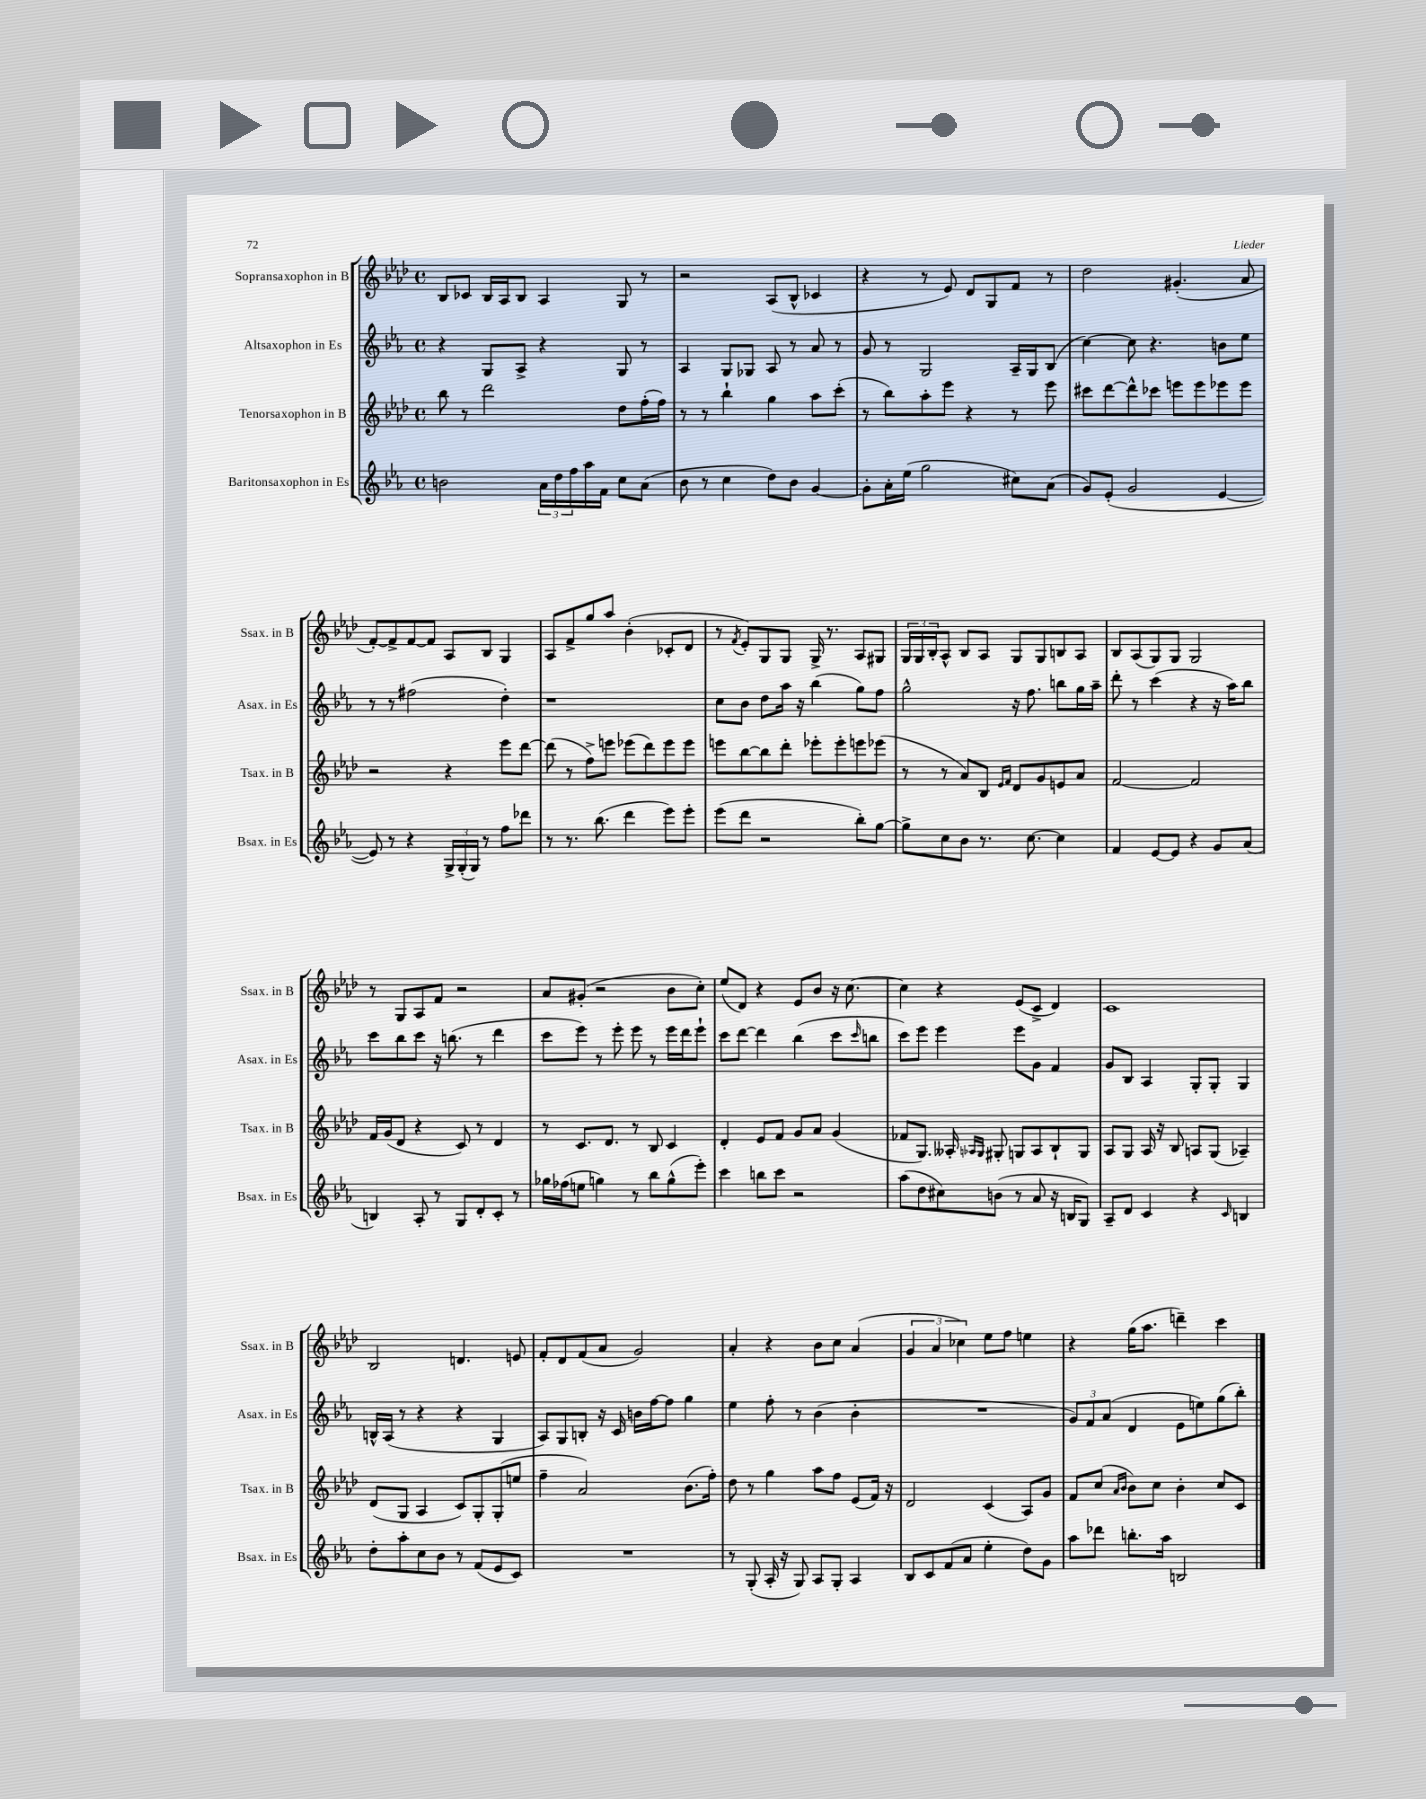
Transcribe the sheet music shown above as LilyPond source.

<<
\new StaffGroup <<
\new Staff = "s0" \with { instrumentName = "Sopransaxophon in B" shortInstrumentName = "Ssax. in B" } {
    \clef treble \key aes \major \defaultTimeSignature \time 4/4
    bes8 ces'8 bes16 aes16 bes8 aes4 g8 r8 |
    r2 aes8( bes8-^ ces'4 |
    r4 r8 ees'8) des'8 g8 f'8 r8 |
    des''2 gis'4.-.( aes'8 |
    f'8~-.) f'8-> f'8~ f'8 aes8 bes8 g4 |
    aes8 f'8-> g''8 aes''8 bes'4-.( ces'8-. des'8 |
    r8 \acciaccatura { f'8 } ees'8-.) g8 g8 g16-> r8. aes8 gis8 |
    \tuplet 3/2 { g16 g16 bes16-. } aes8-^ bes8 aes8 g8 g8 b8 aes8 |
    bes8 aes8( g8) g8 g2 |
    r8 g8 aes8 f'8 r2 |
    aes'8 gis'8-.( r2 bes'8 c''8-.) |
    ees''8( des'8) r4 ees'8 bes'8 r16 c''8.~ |
    c''4 r4 ees'8( c'8-> des'4) |
    c'1 |
    bes2 d'4. e'8 |
    f'8-. des'8 f'8( aes'8 g'2) |
    aes'4-. r4 bes'8 c''8 aes'4( |
    \tuplet 3/2 { g'4 aes'4 ces''4) } ees''8 f''8 e''4 |
    r4 g''16( aes''8. d'''4--) c'''4 \bar "|." |
}
\new Staff = "s1" \with { instrumentName = "Altsaxophon in Es" shortInstrumentName = "Asax. in Es" } {
    \clef treble \key ees \major \defaultTimeSignature \time 4/4
    r4 g8 aes8-> r4 g8 r8 |
    aes4 g8 ges8 aes8 r8 aes'8 r8 |
    g'8 r8 g2 aes16-- g16 bes8( |
    c''4~) c''8 r4. b'8 ees''8 |
    r8 r8 fis''2( d''4-.) |
    r1 |
    c''8 bes'8 d''8 aes''16 r16 bes''4( g''8) f''8 |
    g''2-^ r16 f''8. b''8 g''16 aes''16-- |
    d'''8-. r8 c'''4( r4 r16 aes''16) bes''8 |
    c'''8 bes''8 c'''8 r16 b''8.( r8 d'''4 |
    c'''8 ees'''8) r8 ees'''8-. ees'''8 r8 ees'''16 d'''16 ees'''8-! |
    c'''8 d'''8~ d'''4 bes''4( c'''8 \grace { c'''16 } b''8 |
    c'''8) ees'''8 ees'''4 ees'''8 g'8 f'4 |
    g'8 bes8 aes4 g8-. g8-. g4 |
    b16-^ aes16( r8 r4 r4 g4 |
    aes8) g8 b8-. r16 c'16 b'16 f''16~ f''8 g''4 |
    ees''4 f''8-. r8 bes'4( bes'4-. |
    R1 |
    \tuplet 3/2 { g'8) f'8 aes'8( } d'4 ees'8 e''8) g''8( bes''8-.) \bar "|." |
}
\new Staff = "s2" \with { instrumentName = "Tenorsaxophon in B" shortInstrumentName = "Tsax. in B" } {
    \clef treble \key aes \major \defaultTimeSignature \time 4/4
    bes''8 r8 des'''2 des''8 f''16-.( f''16) |
    r8 r8 bes''4-! g''4 aes''8 c'''8-.( |
    r8 bes''8) aes''8-. ees'''8 r4 r8 ees'''8 |
    cis'''8 des'''8~ des'''8-^ ces'''8 e'''8 e'''8 ees'''8 ees'''8 |
    r2 r4 ees'''8 des'''8~ |
    des'''8( r8 f''8->) e'''8 ees'''8( des'''8) ees'''8 ees'''8 |
    e'''8 bes''8~ bes''8 des'''8-. ees'''8-. ees'''8-. e'''8 ees'''8( |
    r8 r8 aes'8) bes8 \grace { ees'16 f'16 } des'8 g'8 e'8 aes'8 |
    f'2~ f'2 |
    f'16 g'16( des'8 r4 c'8) r8 des'4 |
    r8 c'8. des'8. r8 bes8 c'4 |
    des'4-. ees'8 f'8 g'8 aes'8 g'4( |
    fes'8 g8.) aeses16-. \grace { aes16 g16 } gis8-. g8 aes8 bes8-! g8 |
    aes8 g8 aes16 r16 bes8 a8 g8( aes4--) |
    des'8( g8 aes4 c'8) g8-. g8-.( e''8 |
    f''4-- aes'2) bes'8.( f''16-.) |
    des''8 r8 g''4 aes''8 f''8 ees'8( f'16) r16 |
    des'2 c'4( aes8) g'8 |
    f'8 c''8( \grace { aes'16 bes'16 } bes'8) c''8 bes'4-. c''8 c'8 \bar "|." |
}
\new Staff = "s3" \with { instrumentName = "Baritonsaxophon in Es" shortInstrumentName = "Bsax. in Es" } {
    \clef treble \key ees \major \defaultTimeSignature \time 4/4
    b'2 \tuplet 3/2 { aes'16 d''16 f''16 } aes''16 f'16 c''8 aes'8( |
    bes'8 r8 c''4 d''8) bes'8 g'4~ |
    g'8-. aes'16-. ees''16( g''2 cis''8) aes'8( |
    g'8) ees'8-.( g'2 ees'4~ |
    ees'8) r8 r4 \tuplet 3/2 { g16-> g16-.( g16) } r8 f''8 des'''8 |
    r8 r8. bes''8.( d'''4 ees'''8) ees'''8-. |
    ees'''8( d'''8 r2 bes''8-.) g''8~ |
    g''8-> c''8 bes'8 r8. c''8.~ c''4 |
    f'4 ees'8~ ees'8 r4 g'8 aes'8( |
    b4) aes8-. r8 g8 d'8-. c'8-. r8 |
    ges''16 fes''16( e''8 g''4) r8 bes''8 g''8-^( ees'''8-.) |
    c'''4 b''8 c'''8 r2 |
    aes''8( d''8 cis''8) b'8( r8 aes'8 r16 b16 g8) |
    aes8-- d'8 c'4 r4 \grace { c'16 } b4 |
    d''8-. aes''8-. c''8 bes'8 r8 f'8( ees'8 c'8) |
    R1 |
    r8 g8-.( aes16-. r16 g8) aes8 g8-. aes4 |
    bes8 c'8 f'8( aes'8 ees''4-. d''8) g'8 |
    aes''8 des'''8 b''8.-. aes''16 b2 \bar "|." |
}
>>
>>
\layout { \context { \Score \remove "Bar_number_engraver" } }
